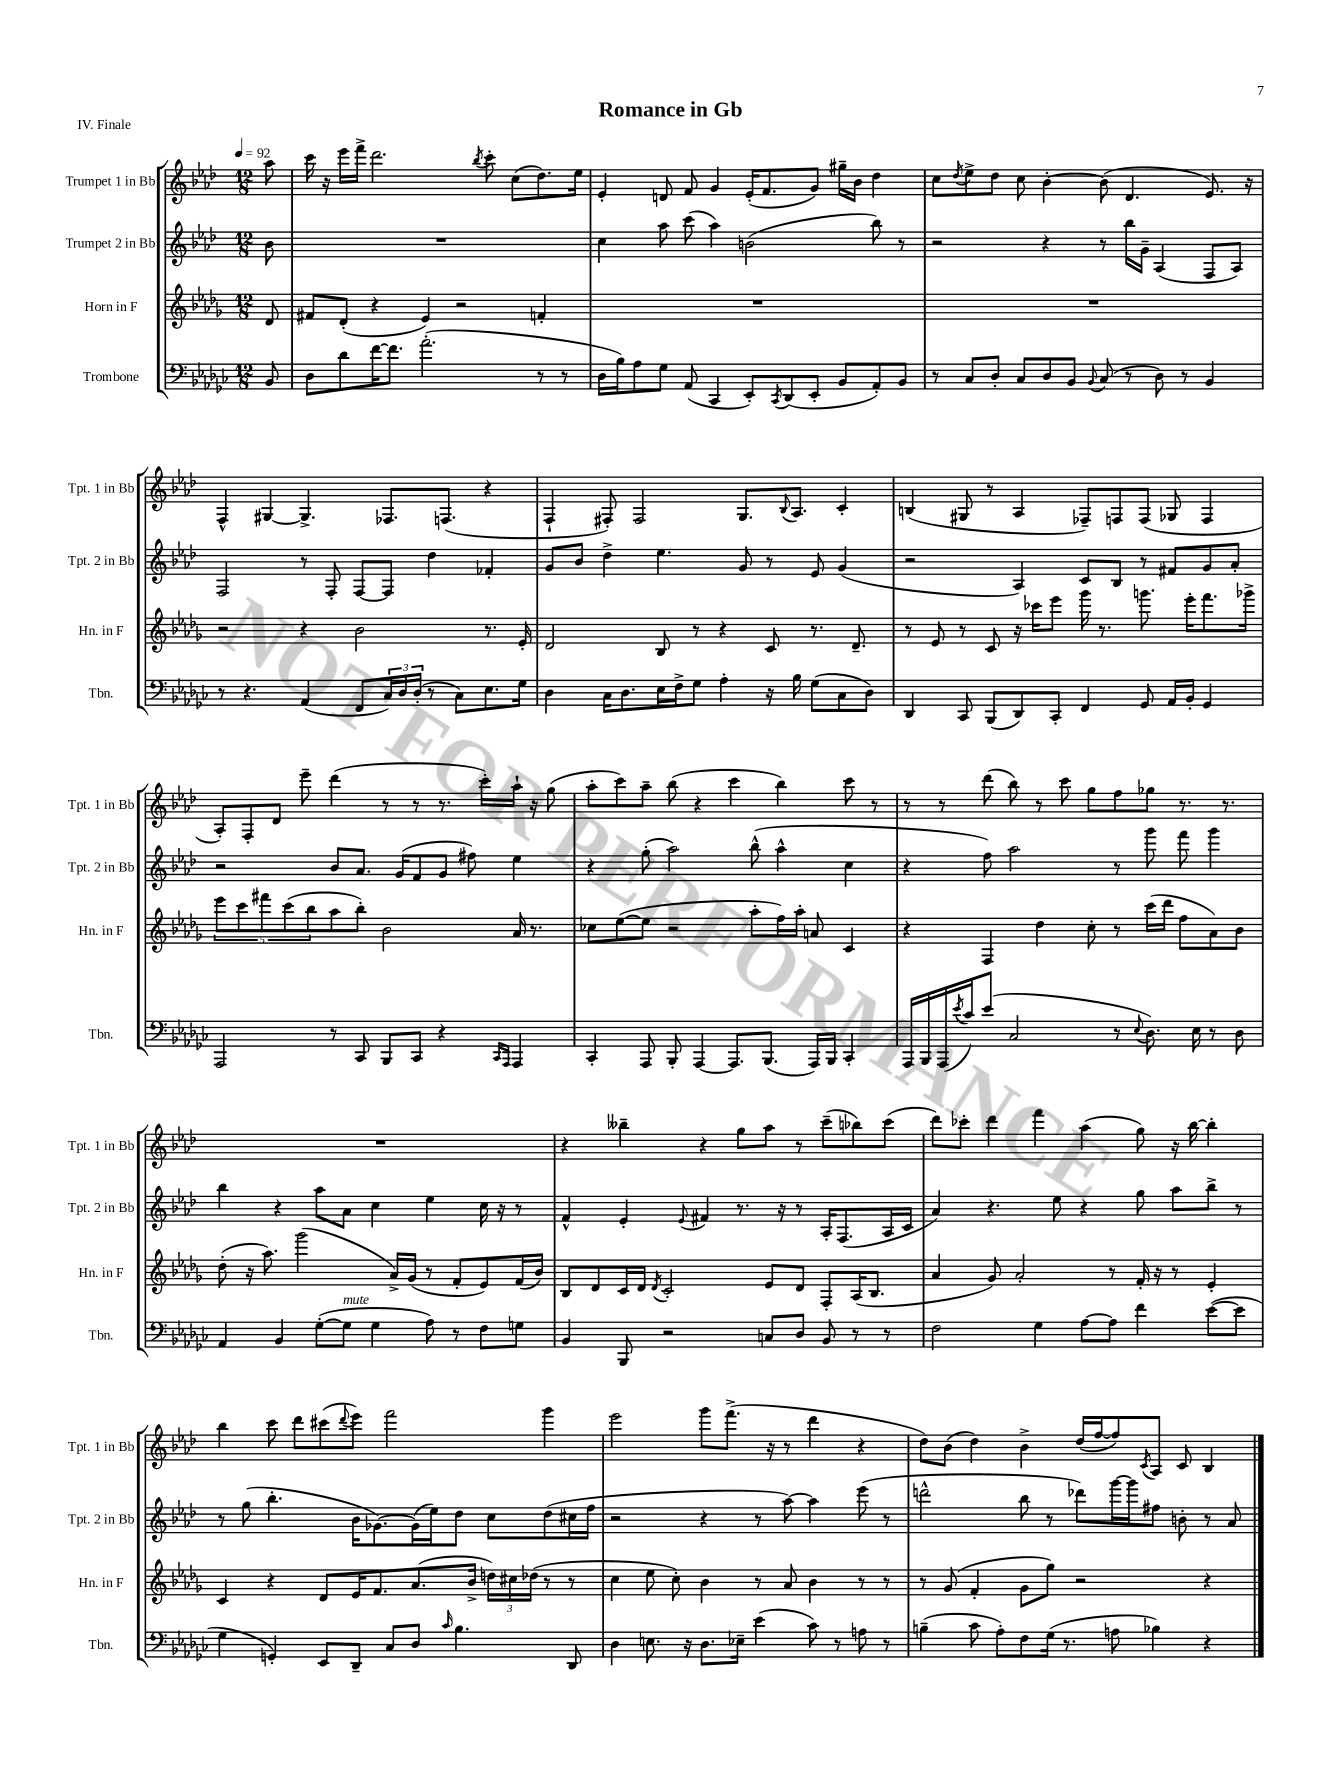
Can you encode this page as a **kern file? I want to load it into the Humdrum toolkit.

**kern	**kern	**kern	**kern
*staff4	*staff3	*staff2	*staff1
*clefF4	*clefG2	*clefG2	*clefG2
*k[b-e-a-d-g-c-]	*k[b-e-a-d-g-]	*k[b-e-a-d-]	*k[b-e-a-d-]
*M12/8	*M12/8	*M12/8	*M12/8
*MM92	*MM92	*MM92	*MM92
8BB-/	8d-/	8b-\	8aa-\
=	=	=	=
8D-\L	8f#/L	1.r	16ccc\
.	.	.	16r
8d-\	(8d-'/J	.	16eee-\LL
.	.	.	16fff^\JJ
[16f\K	4r	.	2.ddd-\
8.f\]J	.	.	.
(2.a-'\	4e-/)	.	.
.	2r	.	.
.	.	.	8qbb-/
.	.	.	8ccc'\
.	.	.	(8cc\L
8r	4f'/	.	8.dd-\)
8r	.	.	.
.	.	.	16ee-\Jk
=	=	=	=
16D-\LL	1.r	4cc\	4e-'/
16B-\J)	.	.	.
8A-\	.	.	.
8G-\J	.	8aa-\	8d/
(8AA-/	.	(8ccc\	8f/
4CC-/	.	4aa-\)	4g/
8EE-'/L)	.	(2b\	(16e-'/LK
.	.	.	8.f/
8qCC-/	.	.	.
(8DD-/	.	.	.
8EE-'/J	.	.	8g/J)
8BB-/L	.	.	16gg#~\LL
.	.	.	16b-\JJ
8AA-'/)	.	8bb-\)	4dd-\
8BB-/J	.	8r	.
=	=	=	=
8r	1.r	2r	8cc\L
.	.	.	8qdd-/
8C-/L	.	.	8ee-^\
8D-'/J	.	.	8dd-\J
8C-/L	.	.	8cc\
8D-/	.	4r	[4b-'\
8BB-/J	.	.	.
8qqBB-/	.	.	.
(8C-/	.	8r	(8b-\]
8r	.	16bb-\LL	4.d-/
.	.	16g~\JJ	.
8D-\)	.	(4A-/	.
8r	.	.	.
4BB-/	.	8F/L	8.e-/)
.	.	8A-/J)	.
.	.	.	16r
=	=	=	=
8r	2r	2F/	4F^^/
4.r	.	.	.
.	.	.	[4G#/
(4AA-/	4r	8r	4.G#^/]
.	.	8F'/	.
8FF/L	2b-\	[8F/L	.
24C-/L)	.	8F/]J	8.F-/L
24D-/	.	.	.
(24D-'/JJ	.	.	.
8r	.	4dd-\	.
.	.	.	(8.F/J
8C-\L)	.	.	.
8.E-\	8.r	4f-'/	4r
16G-\Jk	16e-'/	.	.
=	=	=	=
4D-\	2d-/	8g/L	4F`/
.	.	8b-/J	.
16C-\LK	.	4dd-^\	8F#'/)
8.D-\	.	.	.
.	.	.	2F#/
16E-\L	8B-/	4.ee-\	.
16F^\J	.	.	.
8G-\J	8r	.	.
4A-'\	4r	.	.
.	.	8g/	8.G/L
16r	8c/	8r	.
.	.	.	8qqB-/
16B-\	.	.	8.A-/J
(8G-\L	8.r	8e-/	.
8C-\	.	(4g/	4c'/
.	8.d-~/	.	.
8D-\J)	.	.	.
=	=	=	=
4DD-/	8r	2r	(4B/
.	8e-/	.	.
8CC-/	8r	.	8G#/
(8BBB-/L	8c/	.	8r
8DD-/)	16r	4A-/)	4A-/
.	16ccc-\LK	.	.
8CC-'/J	8eee-\J	.	.
4FF/	16ggg-\	8c/L	8F-~/L)
.	8.r	.	.
.	.	8B-/J	8F/
8GG-/	8.ggg\	8r	(8F/J
16AA-/LL	.	8f#/L	8G-/
16BB-'/JJ	16eee-'\LK	.	.
4GG-/	8.fff\	8g/	4F/
.	.	8a-'/J	.
.	16ggg-^\Jk	.	.
=	=	=	=
2AAA-/	10eee-\L	2r	8A-'/L)
.	10ccc\	.	.
.	.	.	8F'/
.	10fff#\	.	.
.	.	.	8d-/J
.	(10ccc\	.	.
.	.	.	8eee-~\
.	10bb-\	.	.
8r	8aa-\	8b-/L	(4ddd-\
8CC-/	8bb-'\J)	8.a-/J	.
8BBB-/L	2b-\	.	8r
.	.	(16g/LK	.
8CC-/J	.	8f/	8r
4r	.	8g/J	8.r
.	.	8ff#\)	.
.	.	.	16ccc'\LL)
16qqCC-/LL	.	.	.
16qqAAA-/JJ	.	.	.
4AAA-/	16a-/	4ee-\	16aa-`\JJ
.	8.r	.	16r
.	.	.	(8gg\
=	=	=	=
4CC-'/	8cc-\L	4r	8aa-'\L
.	([8ee-\	.	8ccc\)
8AAA-/	8ee-\]J	(8gg'\	8aa-~\J
8BBB-'/	2r	2aa-\)	(8bb-\
[4AAA-/	.	.	4r
8.AAA-/]L	.	.	4ccc\
.	8aa-'\L	(8bb-^^\	.
(8.BBB-/J	.	.	.
.	16ff\L)	4aa-^^\	4bb-\)
.	16aa-'\JJ	.	.
16AAA-/LL)	8a/	.	.
16BBB-/JJ	.	.	.
4CC-'/	4c/	4cc\	8ccc\
.	.	.	8r
=	=	=	=
16AAA-/LL	4r	4r	8r
16BBB-/	.	.	.
(16AAA-/	.	.	8r
8qe-/	.	.	.
16c-/J)	.	.	.
(8e-/J	4F/	8ff\)	(8ddd-\
2C-/	.	2aa-\	8bb-\)
.	4dd-\	.	8r
.	.	.	8ccc\
.	8cc'\	.	8gg\L
8r	8r	8r	8ff\
8qqE-/	.	.	.
8.D-\)	(16ccc\LL	8ggg\	8gg-\J
.	16ddd-\JJ	.	.
.	8ff\L	8fff\	8.r
16E-\	.	.	.
8r	8a-\)	4ggg\	.
.	.	.	8.r
8D-\	8b-\J	.	.
=	=	=	=
4AA-/	(8dd-'\	4bb-\	1.r
.	16r	.	.
.	8.aa-\)	.	.
4BB-/	.	4r	.
.	(2ggg-\	.	.
([8G-'\L	.	8aa-\L	.
8G-\]J	.	8a-\J	.
4G-\	.	4cc\	.
.	16a-^/LL)	.	.
.	(16g-/JJ	.	.
8A-\)	8r	4ee-\	.
8r	8f'/L	.	.
8F\L	8e-/)	16cc\	.
.	.	16r	.
8G\J	(16f/L	8r	.
.	16b-/JJ)	.	.
=	=	=	=
4BB-/	8B-/L	4f^^/	4r
.	8d-/	.	.
8BBB-/	16c/L	4e-'/	4bb--~\
.	16d-/JJ	.	.
.	8qd-/	.	.
2r	2c'/	.	.
.	.	8qqe-/	.
.	.	4f#/	4r
.	.	8.r	8gg\L
8C/L	8e-/L	.	8aa-\J
.	.	16r	.
8D-/J	8d-/J	8r	8r
8BB-/	8F'/L	16A-'/LK	(8ccc~\L
.	.	(8.F/	.
8r	(16A-/K	.	8bb-\)
.	8.B-/J	.	.
8r	.	16A-/L	(8ccc\J
.	.	16c/JJ	.
=	=	=	=
2F\	4a-/	4a-/)	8ddd-\L)
.	.	.	8ccc-'\J
.	8g-/)	4.r	4ddd-\
.	2a-'/	.	.
4G-\	.	.	4fff\
.	.	8ee-\	.
[8A-\L	.	4r	(4aa-\
8A-\]J	8r	.	.
4f\	16f'/	8gg\	8gg\)
.	16r	.	.
.	8r	8aa-\L	16r
.	.	.	[16bb-\
([8e-\L	4e-'/	8bb-^\J	4bb-'\]
8e-\]J	.	8r	.
=	=	=	=
4G-\	4c/	8r	4bb-\
.	.	(8gg\	.
4GG'/)	4r	4.bb-'\	8ccc\
.	.	.	8ddd-\L
8EE-/L	8d-/L	.	(8ccc#\
.	.	.	8qqddd-/
8DD-~/J	16e-/K	16b-\LK	8eee-\J)
.	8.f/	[8.g-\)	.
8C-/L	.	.	2fff\
8D-/J	(8.a-/	(16g-\]L	.
.	.	16ee-\J)	.
16qqc-/	.	.	.
4.B-\	.	8dd-\J	.
.	16b-^/Jk	.	.
.	24dd\LL)	8cc\L	.
.	24cc#\	.	.
.	(24dd-\JJ	.	.
.	8r	(8dd-\	4ggg\
8DD-/	8r	16cc#\L	.
.	.	16ff\JJ	.
=	=	=	=
4D-\	4cc\	2r	2eee-\
8.E\	8ee-\	.	.
.	8cc'\)	.	.
16r	.	.	.
8.D-\L	4b-\	4r	8ggg\L
.	.	.	(8.fff^\J
16E-~\Jk	.	.	.
(4e-\	8r	8r	.
.	.	.	16r
.	8a-/	[8aa-\)	8r
8c-\)	4b-\	4aa-\]	4ddd-\
8r	.	.	.
8A\	8r	(8eee-\	4r
8r	8r	8r	.
=	=	=	=
(4B~\	8r	2ddd^^\	8dd-\L)
.	(8g-/	.	(8b-\J
8c-\	4f'/	.	4dd-\)
8A-'\L)	.	.	.
8F\	8g-\L	8bb-\	4b-^\
(16G-\Jk	8gg-\J)	8r	.
8.r	.	.	.
.	2r	8ddd-\L)	(16dd-/LL
.	.	.	[16ff/J
8A\	.	[16ggg\L	8ff/])
.	.	16ggg\]J	.
.	.	.	8qc/
4B-\)	.	8ff#\J	8A-/J
.	.	8b'\	8c/
4r	4r	8r	4B-/
.	.	8a-/	.
==	==	==	==
*-	*-	*-	*-
